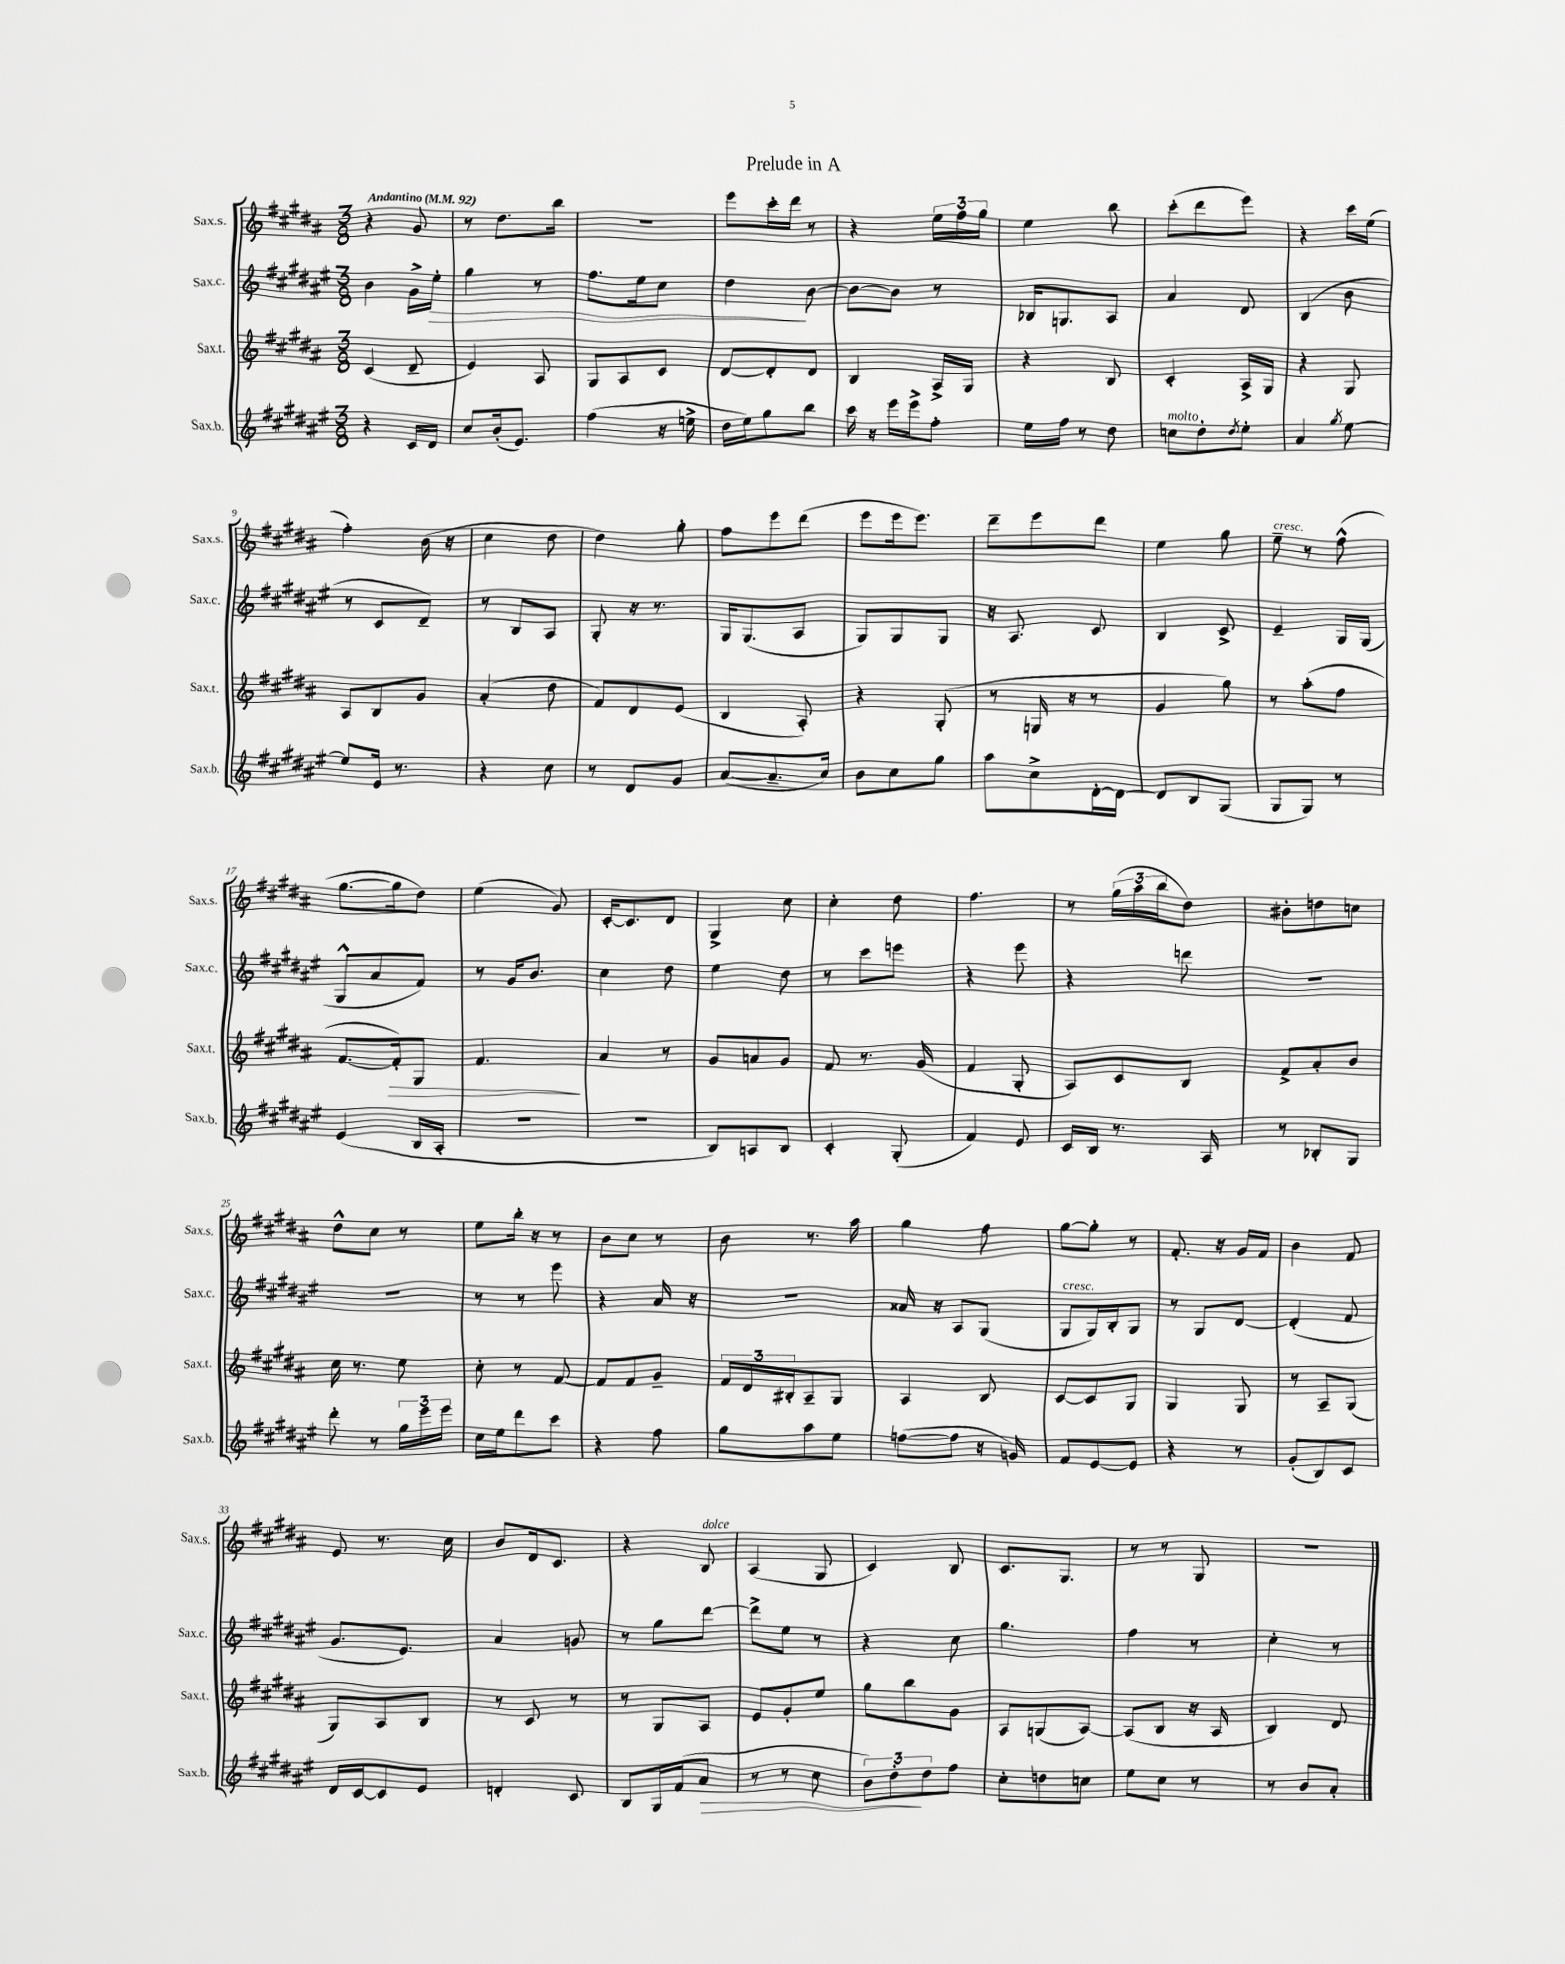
\header { title = "Prelude in A" }
<<
\new StaffGroup <<
\new Staff = "s0" \with { instrumentName = "Sax.s." shortInstrumentName = "Sax.s." } {
    \clef treble \key b \major \numericTimeSignature \time 3/8 \tempo "Andantino" 4 = 92
    r4 gis'8 |
    r8 dis''8. b''16 |
    R4. |
    e'''8 cis'''16-. dis'''16 r8 |
    r4 \tuplet 3/2 { e''16 fis''16 gis''16 } |
    e''4 b''8 |
    cis'''8-.( dis'''8 e'''8) |
    r4 cis'''16 e''16( |
    fis''4-.) b'16( r16 |
    cis''4 dis''8 |
    dis''4) gis''8-. |
    fis''8 e'''8 dis'''8( |
    e'''8 e'''16 e'''8.) |
    dis'''8-- e'''8 dis'''8 |
    e''4 gis''8 |
    e''8--^\markup { \italic "cresc." } r8 fis''8-^( |
    gis''8.~ gis''16 dis''8) |
    e''4( gis'8) |
    cis'16~-. cis'8. dis'8 |
    gis4-> cis''8 |
    cis''4-. dis''8 |
    fis''4. |
    r8 \tuplet 3/2 { gis''16( ais''16 b''16 } dis''8) |
    bis'8-. d''8 c''8 |
    dis''8-^ cis''8 r8 |
    e''8 b''16-. r16 r8 |
    b'8 cis''8 r8 |
    b'8 r8. ais''16 |
    gis''4 fis''8 |
    gis''8~ gis''8-. r8 |
    fis'8.-. r16 gis'16 fis'16 |
    b'4 fis'8 |
    e'8 r8. cis''16 |
    b'8 dis'16 cis'8. |
    r4 b8^\markup { \italic "dolce" } |
    ais4( gis8 |
    cis'4) b8 |
    cis'8. gis8. |
    r8 r8 gis8 |
    R4. \bar "|." |
}
\new Staff = "s1" \with { instrumentName = "Sax.c." shortInstrumentName = "Sax.c." } {
    \clef treble \key fis \major \numericTimeSignature \time 3/8
    b'4 gis'16-> eis''16-.\> |
    gis''4 r8 |
    fis''8. eis''16 cis''8 |
    dis''4\! b'8~ |
    b'8~ b'8 r8 |
    bes16 g8. ais8 |
    ais'4 dis'8 |
    b4( b'8 |
    r8 cis'8 dis'8--) |
    r8 b8 ais8 |
    gis8-. r16 r8. |
    gis16 gis8.( ais8 |
    gis8) gis8 gis8 |
    r16 ais8. cis'8 |
    b4 cis'8-> |
    eis'4-- gis16 gis16( |
    gis8-^ ais'8 fis'8) |
    r8 gis'16 b'8. |
    cis''4 dis''8 |
    eis''4 dis''8 |
    r8 cis'''8 e'''8 |
    r4 eis'''8 |
    r4 d'''8 |
    R4. |
    R4. |
    r8 r8 eis'''8 |
    r4 ais'16 r16 |
    R4. |
    aisis'16 r16 ais8 gis8( |
    gis8^\markup { \italic "cresc." } gis16) b16-. gis8 |
    r8 gis8 dis'8~ |
    dis'4-.( fis'8 |
    gis'8. eis'8.) |
    ais'4 g'8 |
    r8 gis''8 dis'''8~ |
    dis'''8-> eis''8 r8 |
    r4 cis''8 |
    gis''4. |
    fis''4 r8 |
    cis''4-. r8 \bar "|." |
}
\new Staff = "s2" \with { instrumentName = "Sax.t." shortInstrumentName = "Sax.t." } {
    \clef treble \key b \major \numericTimeSignature \time 3/8
    cis'4( dis'8-- |
    e'4) ais8 |
    gis8 ais8 cis'8 |
    dis'8~ dis'8-. dis'8 |
    b4 ais16-> gis16 |
    r4 b8 |
    cis'4-. ais16-> gis16 |
    r4 gis8 |
    ais8 b8 gis'8 |
    ais'4-.( dis''8 |
    fis'8) dis'8 e'8( |
    b4 ais8-.) |
    r4 gis8-.( |
    r8 g16 r16 r8 |
    gis'4 gis''8) |
    r8 ais''8-.( fis''8 |
    fis'8.~ fis'16-.\>) gis8 |
    fis'4.\! |
    ais'4 r8 |
    gis'8 a'8 gis'8 |
    fis'8 r8. gis'16( |
    fis'4 gis8-. |
    ais8) cis'8 b8 |
    fis'8-> ais'8-. b'8 |
    cis''16 r8. e''8 |
    cis''8-. r8 fis'8~ |
    fis'8 fis'8 gis'8-- |
    \tuplet 3/2 { fis'16 dis'16 bis16-. } ais8-- gis8 |
    ais4 b8 |
    cis'8~ cis'8 gis8 |
    gis4 gis8 |
    r8 ais8-- gis8( |
    gis8) ais8 b8 |
    r8 cis'8 r8 |
    r8 gis8 ais8 |
    e'8 gis'8-. e''8 |
    gis''8 b''8 gis'8 |
    ais8 g8( ais8~) |
    ais8( b8 r16 ais16 |
    b4) dis'8 \bar "|." |
}
\new Staff = "s3" \with { instrumentName = "Sax.b." shortInstrumentName = "Sax.b." } {
    \clef treble \key fis \major \numericTimeSignature \time 3/8
    r4 cis'16 dis'16 |
    cis''8 b'16-.( eis'8.) |
    fis''4( r16 e''16-> |
    dis''16 eis''16) gis''8 b''8 |
    cis'''16 r16 eis'''16 eis'''16-> fis''8-. |
    eis''16 fis''16 r8 dis''8 |
    c''8^\markup { \italic "molto" } dis''8-. \acciaccatura { dis''8 } eis''8-. |
    ais'4 \acciaccatura { gis''8 } eis''8~ |
    eis''8 eis'16 r8. |
    r4 cis''8 |
    r8 dis'8 gis'8 |
    ais'8~( ais'8.-- cis''16) |
    b'8 cis''8 gis''8 |
    ais''8 cis''8-> dis'16~-. dis'16~ |
    dis'8 b8 gis8( |
    gis8 gis8) r8 |
    eis'4( b16 ais16-. |
    R4. |
    R4. |
    b8) a8 b8 |
    cis'4-. gis8-.( |
    fis'4) eis'8 |
    cis'16 b16 r8. ais16 |
    r8 bes8-. gis8 |
    dis'''8-. r8 \tuplet 3/2 { gis''16 eis'''16 eis'''16 } |
    cis''16 eis''16 dis'''8 cis'''8 |
    r4 fis''8 |
    gis''8 ais''8 eis''8 |
    f''8~( f''8 r16 g'16) |
    fis'8 eis'8~ eis'8 |
    r4 r8 |
    gis'8-.( b8) cis'8 |
    dis'16 cis'16~ cis'8 eis'8 |
    d'4-. cis'8 |
    b8 gis16 fis'16( ais'8\> |
    r8 r8 cis''8 |
    \tuplet 3/2 { b'8) dis''8-.\! dis''8 } fis''8 |
    cis''8-. d''8 c''8 |
    eis''8 cis''8 r8 |
    r8 b'8 ais'8-. \bar "|." |
}
>>
>>
